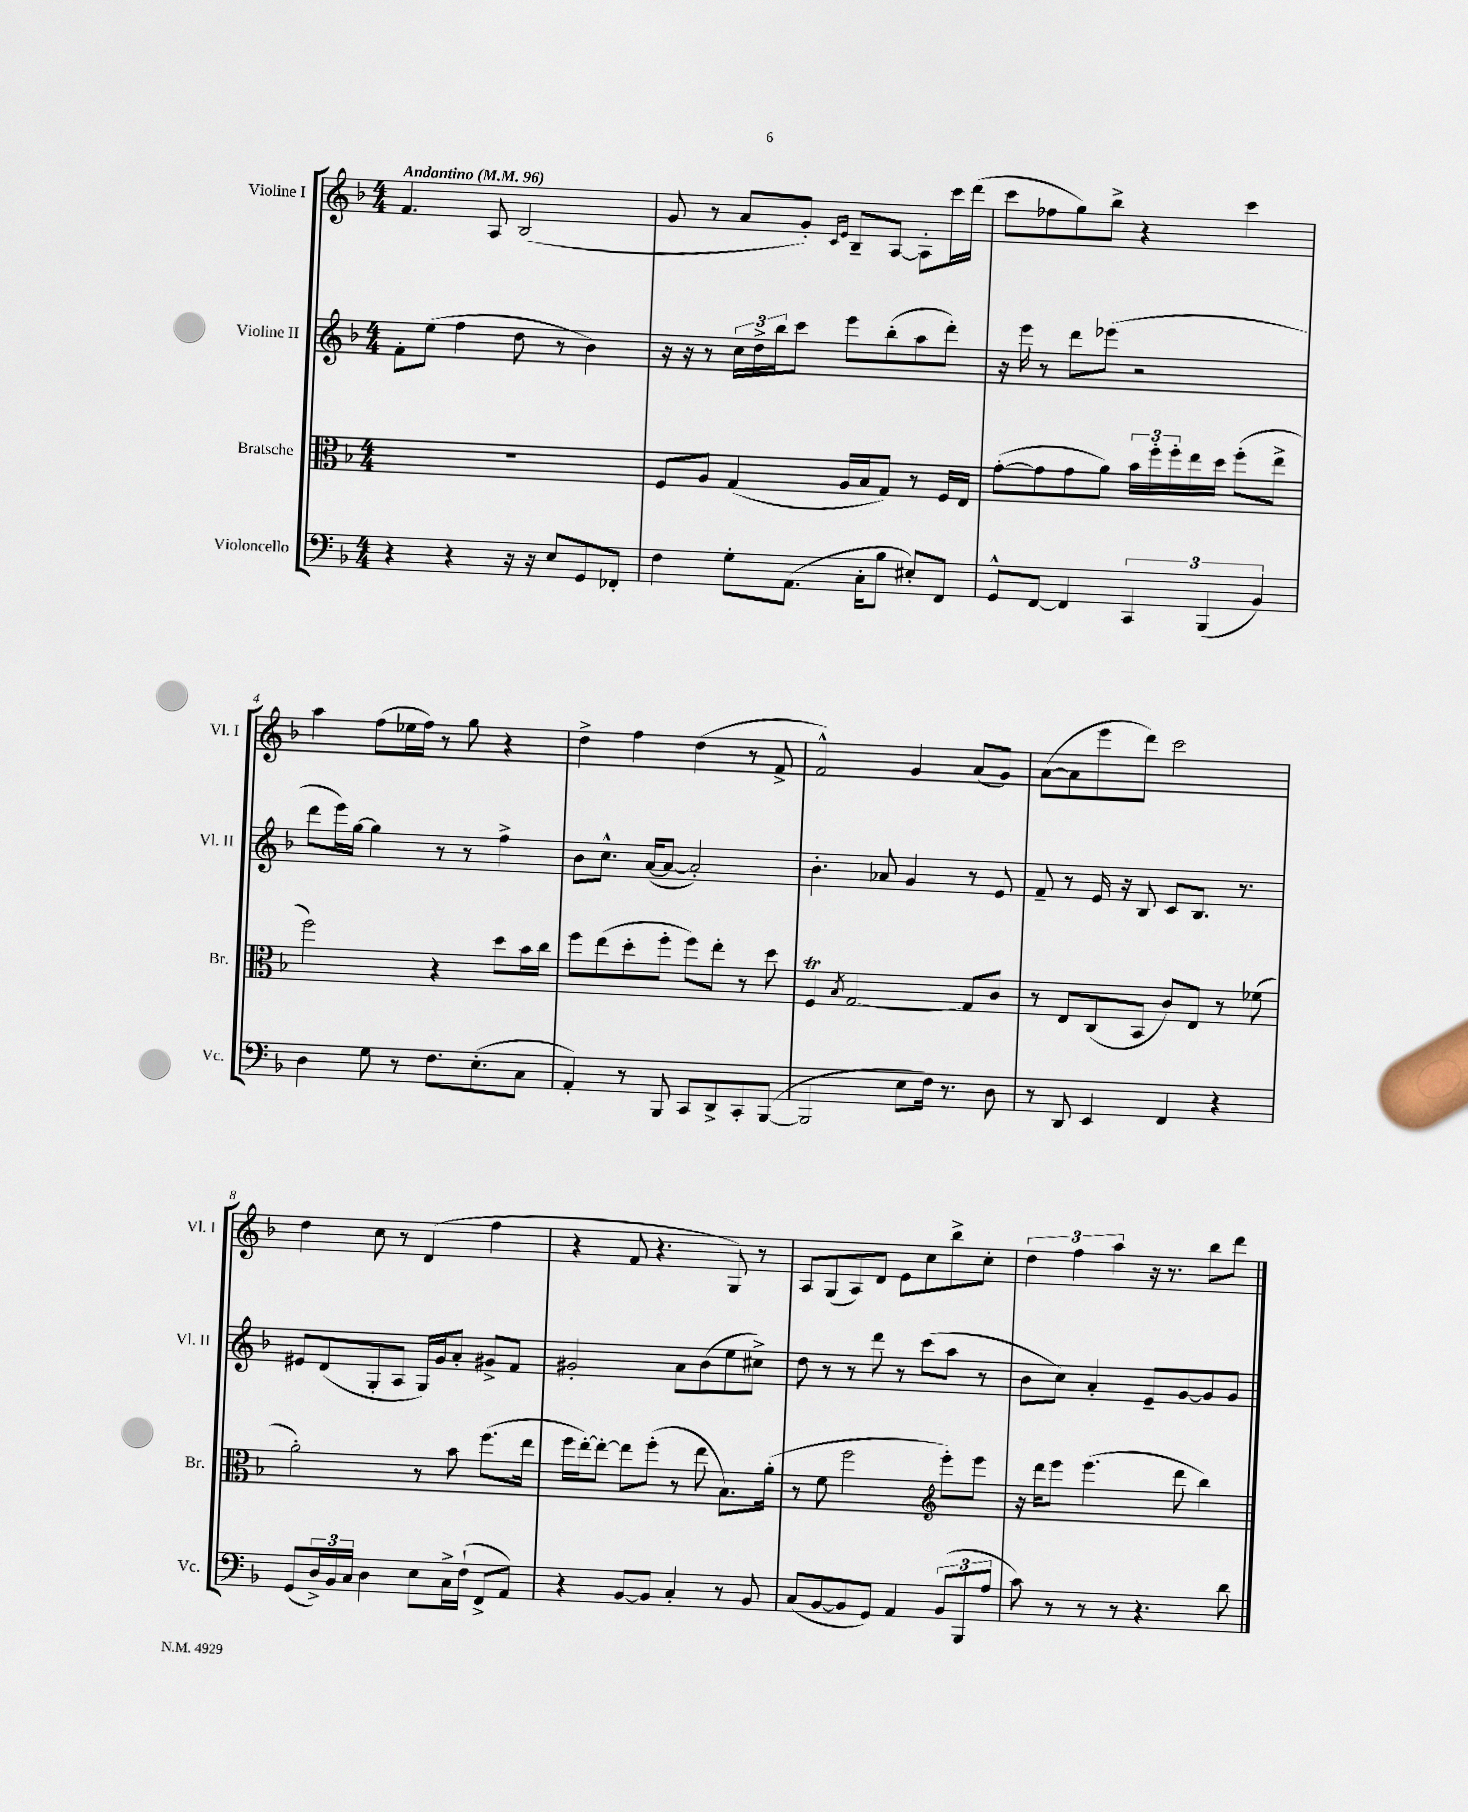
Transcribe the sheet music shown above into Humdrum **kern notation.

**kern	**kern	**kern	**kern
*staff4	*staff3	*staff2	*staff1
*clefF4	*clefC3	*clefG2	*clefG2
*k[b-]	*k[b-]	*k[b-]	*k[b-]
*M4/4	*M4/4	*M4/4	*M4/4
*MM96	*MM96	*MM96	*MM96
4r	1r	8f'	4.f
.	.	(8ee	.
4r	.	4ff	.
.	.	.	8A
16r	.	8dd	(2B-
16r	.	.	.
8E	.	8r	.
8GG	.	4b-)	.
8FF-'	.	.	.
=	=	=	=
4F	8F	16r	8g
.	.	16r	.
.	8A	8r	8r
8G'	(4G	24cc	8a
.	.	24dd^	.
.	.	24bb-	.
(8.AA	.	8ccc	8g')
.	.	.	16qqc
.	.	.	16qqe
.	16A	8eee	8B-~
16C'	16B-	.	.
8B-	8G)	(8bb-'	[8A
8E#')	8r	8aa	8A']
8FF	16F	8ddd')	16ccc
.	16E	.	(16ddd
=	=	=	=
8GG^^	([8g'	16r	8ccc
.	.	16eee	.
[8FF	8g]	8r	8ff-
4FF]	8g	8ddd	8gg)
.	8a)	(8eee-	8bb-^
6CC	24b-	2r	4r
.	24ff'	.	.
.	24ff'	.	.
.	16ee	.	.
(6BBB-	.	.	.
.	16dd	.	.
.	(8ff'	.	4ccc
6BB-)	.	.	.
.	8ee^	.	.
=	=	=	=
4D	2ff)	8ddd	4aa
.	.	16eee)	.
.	.	[16gg	.
8G	.	4gg]	(8ff
8r	.	.	16ee-
.	.	.	16ff)
8.F	4r	8r	8r
.	.	8r	8gg
(8.E'	.	.	.
.	8dd	4ff^	4r
8C	16b-	.	.
.	16cc	.	.
=	=	=	=
4AA')	8ff	8b-	4dd^
.	(8ee	8.cc^^	.
8r	8dd'	.	4ff
.	.	([16a	.
8BBB-	8ff'	8a_	.
8CC	8ff)	2a'])	(4dd
8DD^	8ee'	.	.
8CC'	8r	.	8r
([8BBB-	8dd	.	8f^
=	=	=	=
2BBB-]	4F	4.b-'	2f^^)
.	8qB-	.	.
.	[2G	.	.
.	.	8a-	.
8E	.	4g	4g
16F)	.	.	.
8.r	.	.	.
.	8G]	8r	(8a
8D	8c	8e	8g)
=	=	=	=
8r	8r	8f~	([8a
8DD	8E	8r	8a]
4EE	(8C	16e	8eee
.	.	16r	.
.	8BB-	8B-	8ddd)
4FF	8c)	8c	2ccc
.	8E	8.B-	.
4r	8r	.	.
.	.	8.r	.
.	(8f-	.	.
=	=	=	=
(8GG	2a')	8e#	4dd
24D^)	.	(8d	.
24BB-	.	.	.
24C	.	.	.
4D	.	8G'	8cc
.	.	8A	8r
8E	8r	16G)	(4d
.	.	16g	.
16C^	8b-	8a'	.
(16F`	.	.	.
8FF^	(8.ff	8g#^	4ff
8AA)	.	8f	.
.	16ee	.	.
=	=	=	=
4r	16ff	2g#'	4r
.	[16ee')	.	.
.	8ee'_	.	.
[8BB-	8ee]	.	8f
8BB-]	(8ff'	.	4.r
4C'	8r	8a	.
.	8ee	(8b-	.
8r	8.B-)	8ee	8G)
8BB-	.	8cc#^)	8r
.	(16a'	.	.
=	=	=	=
(8C	8r	8dd	8A
[8BB-	8f	8r	(8G
8BB-]	2ff	8r	8A)
8GG)	.	8ddd	8d
4AA	.	8r	8e
.	.	(8ccc	8cc
*	*clefG2	*	*
(12BB-	8eee')	8aa	8bb-^
12BBB-	.	.	.
.	8eee	8r	8cc'
12A	.	.	.
=	=	=	=
8c)	16r	8b-	6dd
.	16ddd	.	.
8r	8eee	8cc)	.
.	.	.	6ff
8r	(4.eee	4a'	.
.	.	.	6aa
8r	.	.	.
4.r	.	8e~	16r
.	.	.	8.r
.	8ddd	[8g	.
.	4bb-)	8g]	8bb-
8d	.	8g	8ddd
==	==	==	==
*-	*-	*-	*-
